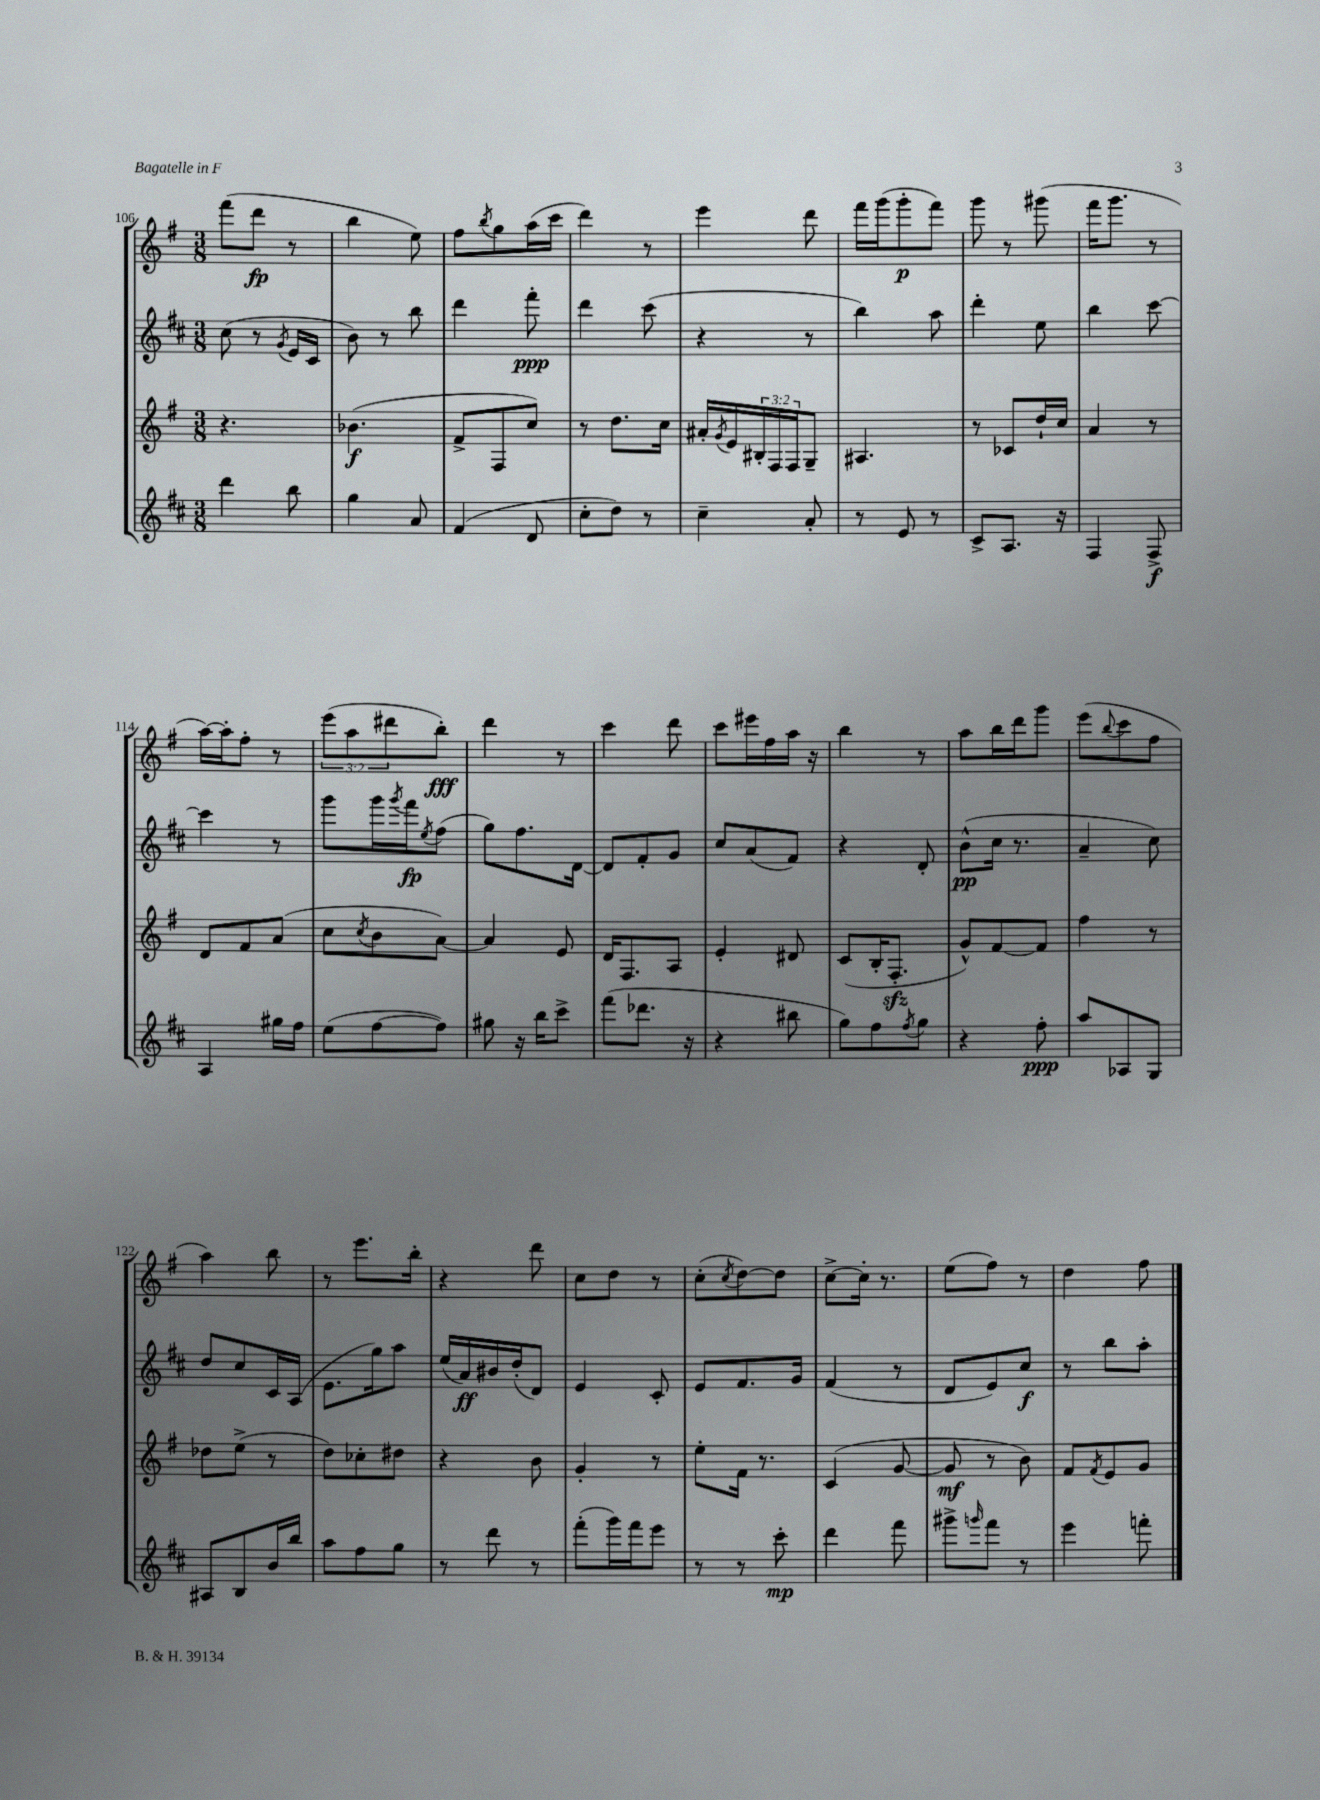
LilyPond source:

<<
\new StaffGroup <<
\new Staff = "s0" {
    \clef treble \key g \major \numericTimeSignature \time 3/8 \override Staff.TupletNumber.text = #tuplet-number::calc-fraction-text
    fis'''8( d'''8\fp r8 |
    b''4 e''8) |
    fis''8 \acciaccatura { b''8 } g''8 a''16( c'''16 |
    d'''4) r8 |
    e'''4 d'''8 |
    fis'''16 g'''16( g'''8-.\p fis'''8) |
    g'''8 r8 gis'''8( |
    fis'''16 g'''8. r8 |
    a''16~) a''16-. fis''8-. r8 |
    \tuplet 3/2 { e'''8( a''8 dis'''8 } b''8-.\fff) |
    d'''4 r8 |
    c'''4 d'''8 |
    c'''8 eis'''16 fis''16 a''16 r16 |
    b''4 r8 |
    a''8 b''16 d'''16 g'''8 |
    e'''8( \appoggiatura { b''8 } c'''8 fis''8 |
    a''4) b''8 |
    r8 e'''8. b''16-. |
    r4 d'''8 |
    c''8 d''8 r8 |
    c''8-.( \acciaccatura { c''8 } d''8~) d''8 |
    c''8~-> c''16-. r8. |
    e''8( fis''8) r8 |
    d''4 fis''8 \bar "|." |
}
\new Staff = "s1" {
    \clef treble \key d \major \numericTimeSignature \time 3/8
    cis''8( r8 \acciaccatura { g'8 } e'16 cis'16 |
    b'8) r8 b''8 |
    d'''4 fis'''8-.\ppp |
    d'''4 cis'''8( |
    r4 r8 |
    b''4) a''8 |
    d'''4-. e''8 |
    b''4 cis'''8~ |
    cis'''4 r8 |
    g'''8 g'''16 \acciaccatura { g'''8 } fis'''16\fp \acciaccatura { e''8 } fis''8( |
    g''8) fis''8. d'16~ |
    d'8 fis'8-. g'8 |
    cis''8 a'8( fis'8) |
    r4 d'8-. |
    b'8-^\pp( cis''16 r8. |
    a'4-- cis''8) |
    d''8 cis''8 cis'16 a16( |
    e'8. g''16) a''8 |
    e''16( a'16\ff) bis'16 d''16-.( d'8) |
    e'4 cis'8-. |
    e'8 fis'8. g'16 |
    fis'4( r8 |
    d'8 e'8) cis''8\f |
    r8 b''8 a''8-. \bar "|." |
}
\new Staff = "s2" {
    \clef treble \key g \major \numericTimeSignature \time 3/8 \override Staff.TupletNumber.text = #tuplet-number::calc-fraction-text
    r4. |
    bes'4.\f( |
    fis'8-> fis8 c''8) |
    r8 d''8. c''16 |
    ais'16-. \acciaccatura { g'8 } e'16 \tuplet 3/2 { bis16-. fis16 fis16 } g8-- |
    ais4. |
    r8 ces'8 d''16-! c''16 |
    a'4 r8 |
    d'8 fis'8 a'8( |
    c''8 \acciaccatura { c''8 } b'8 a'8~) |
    a'4 e'8 |
    d'16 fis8. a8 |
    e'4-. dis'8 |
    c'8( b16-. fis8.-.\sfz |
    g'8-^) fis'8~ fis'8 |
    fis''4 r8 |
    des''8 e''8->( r8 |
    d''8) ces''8-. dis''8 |
    r4 b'8 |
    g'4-. r8 |
    e''8-. fis'16 r8. |
    c'4( g'8~ |
    g'8\mf r8 b'8) |
    fis'8 \acciaccatura { fis'8 } e'8 g'8 \bar "|." |
}
\new Staff = "s3" {
    \clef treble \key d \major \numericTimeSignature \time 3/8
    d'''4 b''8 |
    g''4 a'8 |
    fis'4( d'8 |
    cis''8-. d''8) r8 |
    cis''4-- a'8-. |
    r8 e'8 r8 |
    cis'8-> a8. r16 |
    fis4 fis8->\f |
    a4 gis''16 fis''16 |
    e''8( fis''8~ fis''8) |
    gis''8 r16 b''16 cis'''8-> |
    fis'''8( des'''8. r16 |
    r4 bis''8 |
    g''8) fis''8 \acciaccatura { fis''8 } g''8 |
    r4 fis''8-.\ppp |
    a''8 aes8 g8 |
    ais8 b8 b'16 b''16 |
    a''8 fis''8 g''8 |
    r8 d'''8 r8 |
    fis'''8-.( g'''16) fis'''16 e'''8 |
    r8 r8 cis'''8-.\mp |
    d'''4 fis'''8 |
    gis'''8-> \grace { g'''16 } fis'''8 r8 |
    e'''4 f'''8-. \bar "|." |
}
>>
>>
\layout { \context { \Score currentBarNumber = #106 } }
